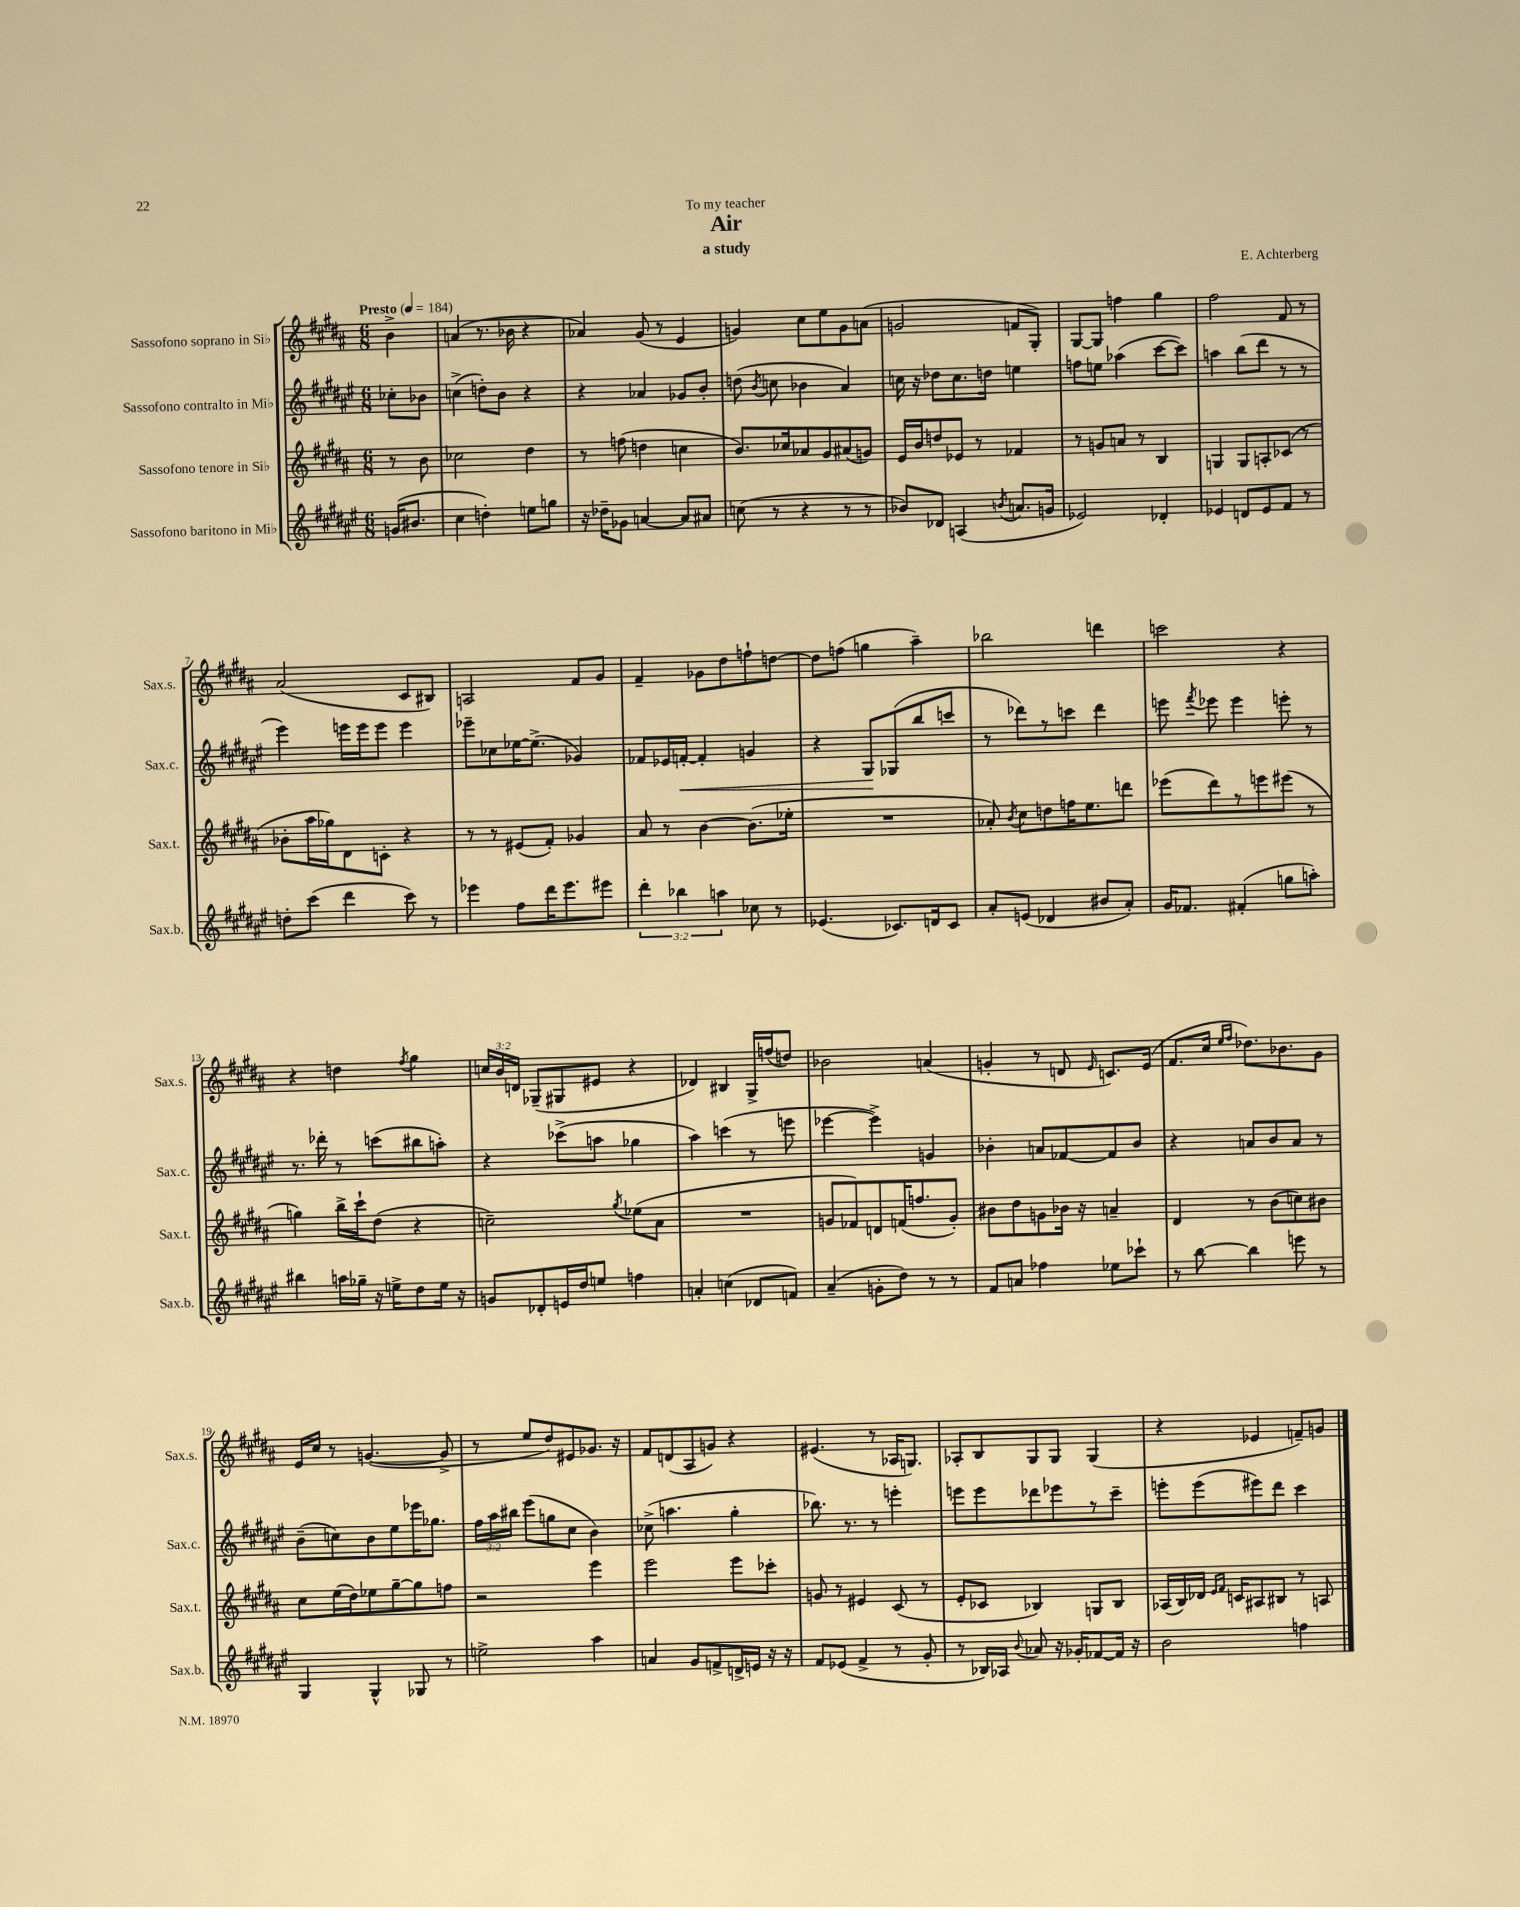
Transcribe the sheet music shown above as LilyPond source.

\header { title = "Air" composer = "E. Achterberg" subtitle = "a study" dedication = "To my teacher" }
<<
\new StaffGroup <<
\new Staff = "s0" \with { instrumentName = "Sassofono soprano in Sib" shortInstrumentName = "Sax.s." } {
    \clef treble \key b \major \numericTimeSignature \time 6/8 \override Staff.TupletNumber.text = #tuplet-number::calc-fraction-text \partial 4 \tempo "Presto" 4 = 184
    \autoBeamOff b'4-> |
    a'4( r8. bes'16 r4 |
    aes'4) gis'8( r8 e'4 |
    g'4) cis''8[ e''8 g'8 a'8]( |
    g'2 f'8[ gis8]-.) |
    gis8[~ gis8] f''4 gis''4 |
    fis''2 fis'8 r8 |
    ais'2( cis'8[ bis8]) |
    a2 fis'8[ gis'8] |
    fis'4-- ges'8[ dis''8 f''8-! d''8]~ |
    d''8[ f''8]( g''4 ais''4--) |
    bes''2 d'''4 |
    c'''2 r4 |
    r4 d''4 \acciaccatura { fis''8 } gis''4 |
    \tuplet 3/2 { c''16[ b'16 d'16] } ges8[--( gis8 eis'8] r4 |
    des'4) bis4 gis16[-> f''16( d''8]) |
    bes'2 a'4( |
    g'4-. r8 d'8 \grace { e'16 } c'8.[) e'16]( |
    fis'8.[ cis''16] \grace { e''16[ fis''16] } des''8.[) bes'8. gis'8] |
    e'16[ cis''16] r8 g'4.~( g'8-> |
    r8 e''8[ dis''8) eis'8 ges'8.] r16 |
    fis'8[ d'8( ais8 g'8]) r4 |
    eis'4.( r8 aes16[ g8.]) |
    aes8[-. b8 gis8 gis8] gis4( |
    r4 ees'4 f'8[--) g'8] \bar "|." |
}
\new Staff = "s1" \with { instrumentName = "Sassofono contralto in Mib" shortInstrumentName = "Sax.c." } {
    \clef treble \key fis \major \numericTimeSignature \time 6/8 \override Staff.TupletNumber.text = #tuplet-number::calc-fraction-text \partial 4
    \autoBeamOff ces''8[-. bes'8] |
    c''4->( d''8[-.) b'8] r4 |
    r4 aes'4 ges'8[ b'8]-. |
    d''8( \acciaccatura { b'8 } c''8 bes'4 ais'4) |
    c''16 r16 des''8[ c''8. d''16] e''4 |
    f''8[ e''8] aes''4( cis'''8[~ cis'''8]) |
    a''4 b''8[( dis'''8] r8 r8 |
    eis'''4) e'''16[ e'''16 e'''8] e'''4 |
    ees'''8[-- ces''8 ees''16~ ees''8.]->( ges'4) |
    fes'8[ ees'16 f'16]~-.\< f'4-. g'4 |
    r4 gis8[\! ges8( b''8 c'''8] |
    r8 des'''8[) r8 c'''8] des'''4 |
    e'''8 \acciaccatura { fis'''8 } ees'''8 ees'''4 e'''8-. r8 |
    r8. des'''16-. r8 c'''8[( bis''8 a''8]-.) |
    r4 ces'''8[->( a''8] ges''4 |
    ais''4) c'''4( r8 e'''8 |
    ees'''4~ ees'''4->) g'4 |
    bes'4-. a'8[ fes'8~ fes'8 bes'8] |
    r4 a'8[ b'8 a'8] r8 |
    b'8[--( c''8) b'8 eis''8 ees'''16 ges''8.] |
    \tuplet 3/2 { fis''16[ ais''16 bis''16] } eis'''8[( g''8 cis''8] b'4) |
    ces''8->( a''4. gis''4-. |
    bes''8.) r8. r8 e'''4-. |
    e'''8[ e'''8 des'''8 ees'''8 r8 cis'''8]-- |
    e'''8[-. e'''8( eis'''8) dis'''8] cis'''4 \bar "|." |
}
\new Staff = "s2" \with { instrumentName = "Sassofono tenore in Sib" shortInstrumentName = "Sax.t." } {
    \clef treble \key b \major \numericTimeSignature \time 6/8 \partial 4
    \autoBeamOff r8 b'8 |
    ces''2 dis''4 |
    r8 f''8( d''4 c''4 |
    b'8.[) ces''16 aes'8 gis'8 ais'8( g'8]) |
    e'16[ b'16 d''8 ees'8] r8 fes'4 |
    r8 g'8[ a'8] r8 b4 |
    g4 g8[ a8-. ces'8]( r8 |
    bes'8[-. ais''16 ges''16) dis'8 c'8]-. r4 |
    r8 r8 eis'8[( fis'8]-.) ges'4 |
    ais'8 r8 b'4~ b'8.[( ees''16]-. |
    R2. |
    aes'8-.) \acciaccatura { b'8 } cis''8[ d''8 f''16 e''8. d'''8] |
    ees'''8[( dis'''8) r8 e'''8 eis'''8]( r8 |
    g''4) b''16[-> cis'''16-! dis''8]( r4 |
    c''2--) \acciaccatura { gis''8 } ees''8[( ais'8] |
    R2. |
    g'8[ fes'8) d'8 f'16( f''8. g'8]-.) |
    bis'8[ dis''8 g'8 bes'16] r16 a'4-- |
    dis'4 r8 b'8[( c''8) bis'8] |
    cis''8[ e''16( dis''16) ees''8 gis''8~-- gis''8 f''8] |
    r2 e'''4 |
    e'''2 e'''8[ ces'''8]-. |
    g'8 r8 eis'4 cis'8( r8 |
    e'8[-. ces'8] bes4) g8[ bes8] |
    aes16[( b16) des'16] \grace { e'16[ fis'16] } c'16[ ais8 bis8] r8 a8 \bar "|." |
}
\new Staff = "s3" \with { instrumentName = "Sassofono baritono in Mib" shortInstrumentName = "Sax.b." } {
    \clef treble \key fis \major \numericTimeSignature \time 6/8 \override Staff.TupletNumber.text = #tuplet-number::calc-fraction-text \partial 4
    \autoBeamOff g'16[( bis'8.] |
    cis''4 d''4-.) e''8[ g''8] |
    r16 des''16[-- ges'8] a'4~ a'8[ ais'8] |
    c''8( r8 r4 r8 r8 |
    bes'8[) des'8] a4( \acciaccatura { b'8 } a'8.[ g'16] |
    ees'2) des'4-. |
    ees'4 d'8[ ees'8 fis'8] r8 |
    d''8[-. cis'''8]( dis'''4 cis'''8) r8 |
    ees'''4 fis''8[ dis'''16 ees'''8. eis'''8] |
    \tuplet 3/2 { dis'''4-. bes''4 a''4 } ces''8 r8 |
    ees'4.( ces'8.[) d'16 ces'8] |
    ais'8[-. e'8]( des'4 bis'8[ ais'8]-.) |
    gis'16[ fes'8.] fis'4-.( g''8[ a''8]-.) |
    bis''4 a''16[ ges''16]-- r16 e''16[-> dis''8 e''16] r16 |
    g'8[ des'8-. e'16 dis''16 e''8] f''4 |
    a'4-. c''4( des'8[ f'8]) |
    ais'4--( g'8[-. dis''8]) r8 r8 |
    fis'8[ a'8] fes''4 ees''8[ ces'''8]-! |
    r8 b''8~ b''4 e'''8 r8 |
    gis4 gis4-^ ges8 r8 |
    e''2-> ais''4 |
    a'4 gis'8[ f'8-> d'16-> e'16] r16 r16 |
    fis'8[ ees'8]( fis'4-> r8 gis'8-. |
    r8 bes16[) aes16] \appoggiatura { b'8 } aes'8 r16 ges'16[-. fes'8~ fes'16] r16 |
    b'2 f''4 \bar "|." |
}
>>
>>
